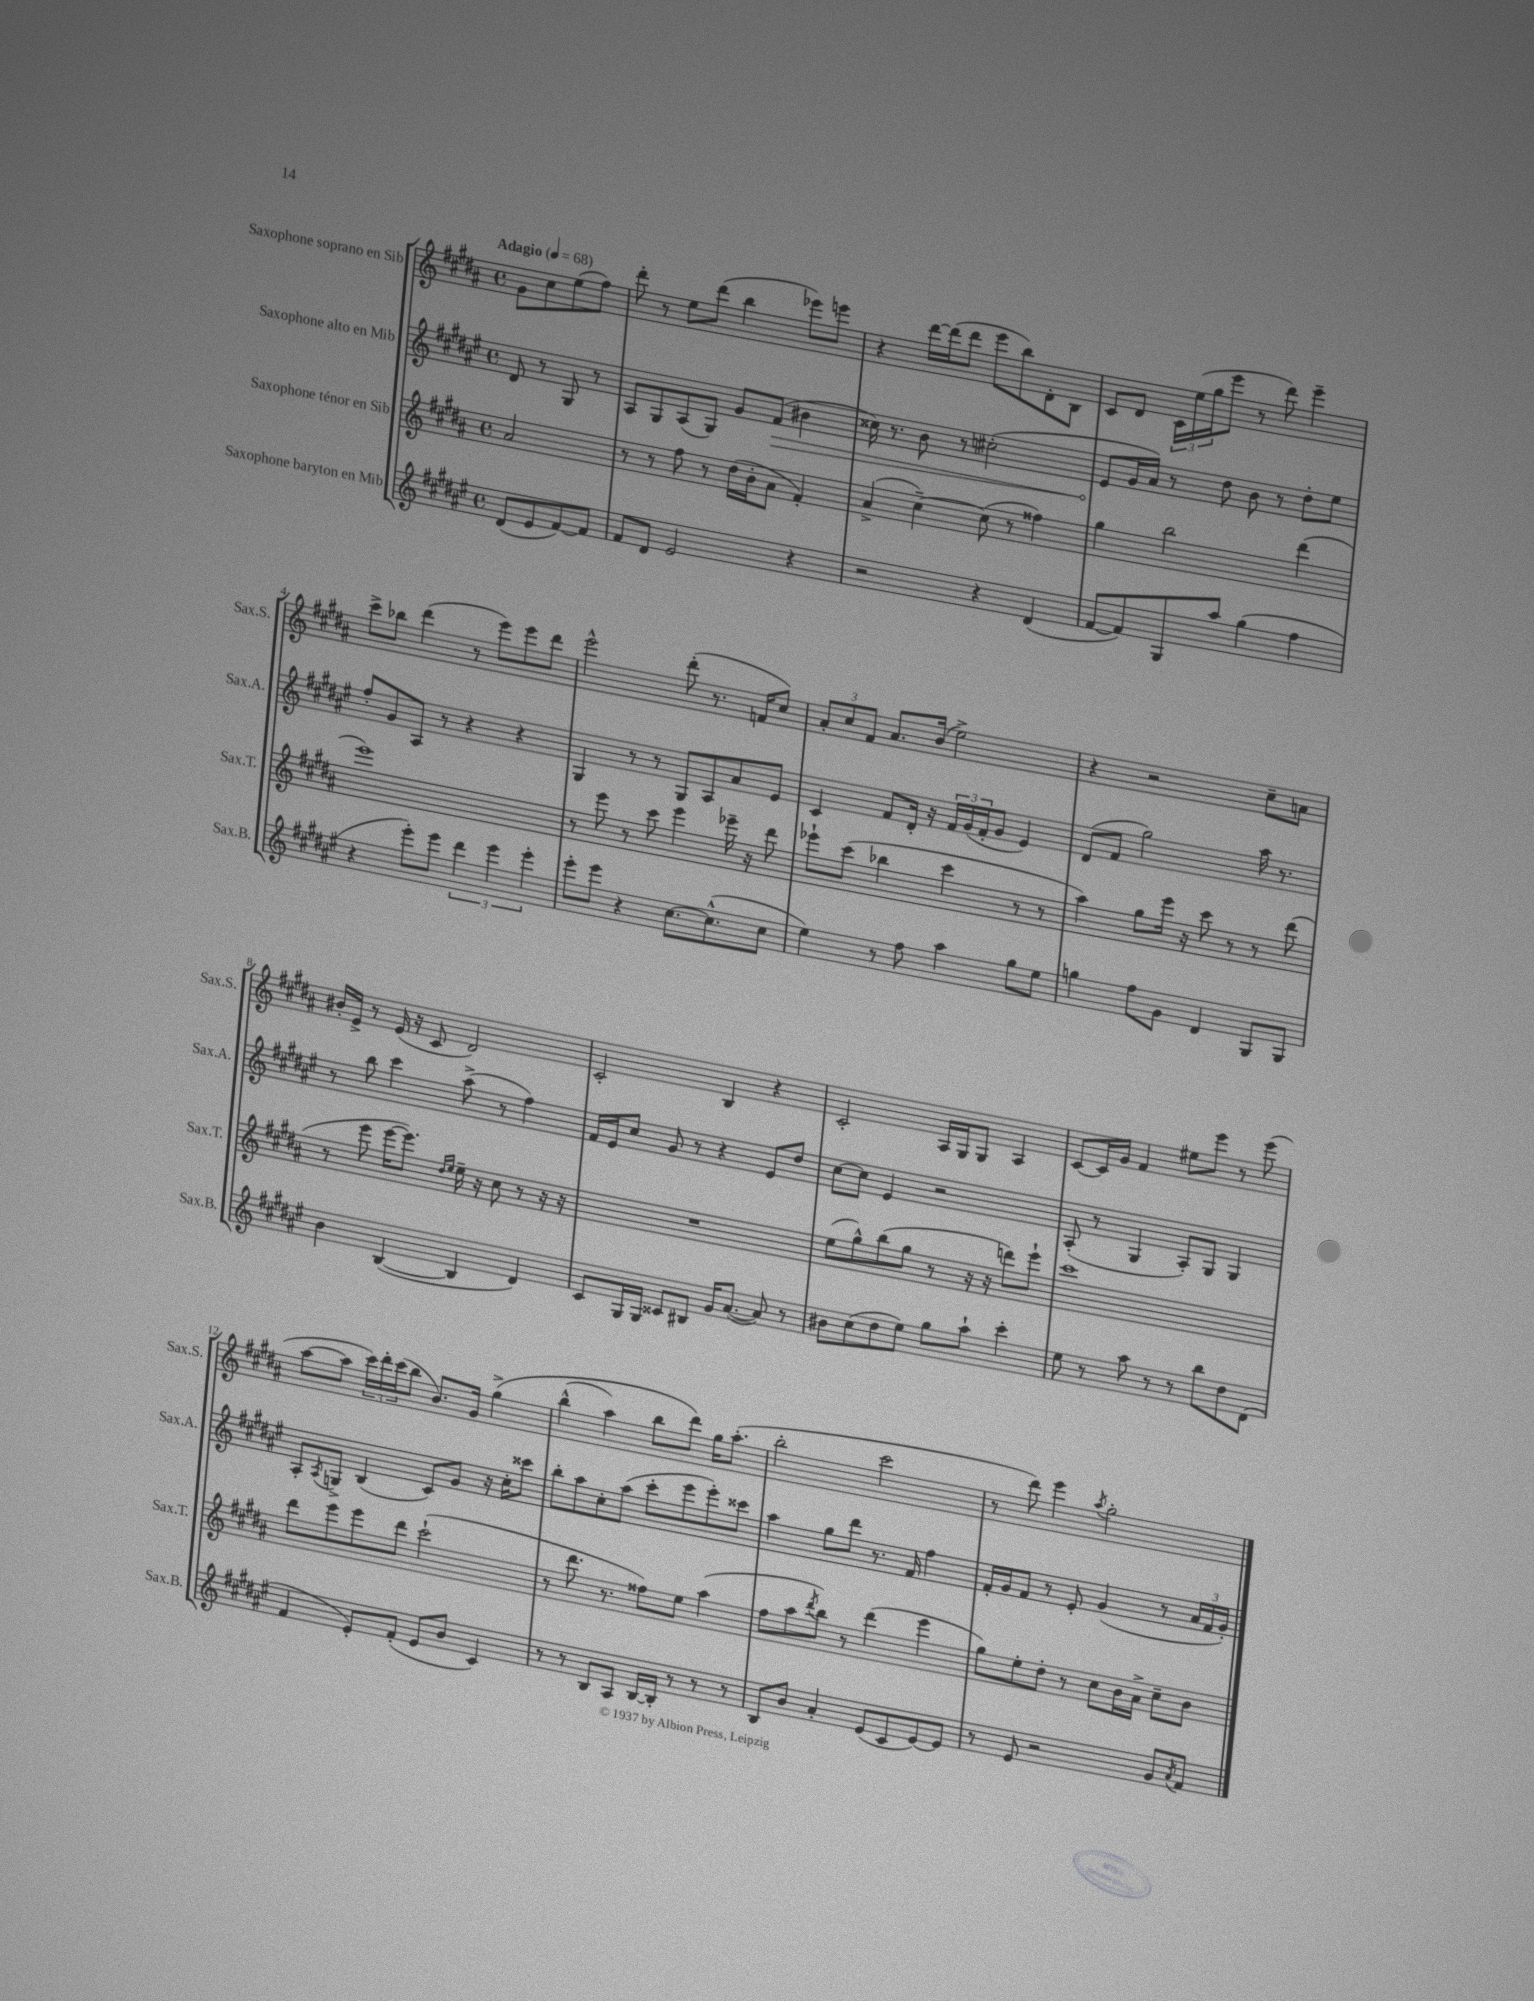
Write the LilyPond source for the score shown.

<<
\new StaffGroup <<
\new Staff = "s0" \with { instrumentName = "Saxophone soprano en Sib" shortInstrumentName = "Sax.S." } {
    \clef treble \key b \major \defaultTimeSignature \time 4/4 \partial 2 \tempo "Adagio" 4 = 68
    gis'8 cis''8 e''8( fis''8) |
    dis'''8-. r8 e''8 dis'''8( b''4 ees'''8) e'''8 |
    r4 dis'''16~ dis'''16( dis'''8 e'''8 b''8) dis'8-. b8 |
    cis'8 dis'8 \tuplet 3/2 { cis'16 e''16( gis''16 } e'''8 r8 dis'''8) e'''4-- |
    cis'''8-> bes''8 dis'''4( r8 e'''8) e'''8 dis'''8 |
    e'''2-^ dis'''8-.( r8. f'16 cis''8) |
    \tuplet 3/2 { ais'8-. cis''8 fis'8 } ais'8. b'16( e''2->) |
    r4 r2 cis''8-- a'8 |
    bis'16-. e'16-> r8 e'16( r16 cis'8 dis'2) |
    cis'2-. b4 r4 |
    cis'2-. ais16 gis16 gis8 ais4 |
    cis'8~ cis'16 gis'16 fis'4 eis''8 e'''8 r8 e'''8( |
    ais''8~ ais''8 \tuplet 3/2 { cis'''16) dis'''16-. cis'''16( } b''8 b'8.) gis'16 gis''4->\( |
    b''4-^( ais''4) b''8 dis'''8\) gis''16 ais''8.-.( |
    b''2-. cis'''2 |
    r8 dis'''8) e'''4 \acciaccatura { ais''8 } gis''2-. \bar "|." |
}
\new Staff = "s1" \with { instrumentName = "Saxophone alto en Mib" shortInstrumentName = "Sax.A." } {
    \clef treble \key fis \major \defaultTimeSignature \time 4/4 \partial 2
    dis'8 r8 gis8 r8 |
    ais8 gis8 ais8( gis8) gis'8 \once \override Hairpin.circled-tip = ##t fis'8\>( bis'4 |
    cisis''16) r8. b'8 r8 cis''2-.( |
    eis'8\! gis'16 ais'16) r8 dis''8 b'8 r8 dis''8-. eis''8 |
    fis''8-. gis'8 ais8 r8 r4 r4 |
    gis4 r8 r8 gis8 ais8 ais'8 eis'8 |
    cis'4 fis'8 dis'16-. r16 \tuplet 3/2 { fis'16 gis'16( fis'16-. } gis'8 eis'4) |
    dis'8( fis'8 gis''2) ais''16 r8. |
    r8 b''8 cis'''4 ais''8->( r8 fis''4) |
    fis'16 eis'16 cis''8 gis'8 r8 r4 eis'8 dis''8 |
    cis''8~ cis''8 eis'4 r2 |
    ais8-.( r8 gis4 ais8-.) gis8 gis4 |
    ais8-. \acciaccatura { ais8 } g8-> b4( cis'8) gis'8 r16 cis''16-. cisis'''8 |
    b''8-. ais''8 cis''8-. ais''8( cis'''8-. eis'''8 eis'''8-.) cisis'''8 |
    ais''4 gis''8 dis'''8 r8. fis'16 fis''4 |
    fis'16-. gis'16 fis'8 r8 eis'8-. gis'4( r8 \tuplet 3/2 { ais'16 fis'16 gis'16-.) } \bar "|." |
}
\new Staff = "s2" \with { instrumentName = "Saxophone ténor en Sib" shortInstrumentName = "Sax.T." } {
    \clef treble \key b \major \defaultTimeSignature \time 4/4 \partial 2
    ais'2 |
    r8 r8 fis''8 r8 dis''16( b'16-. ais'8 fis'4-.) |
    ais'4->( cis''4~--) cis''8( r8 fisis''4) |
    gis''4 b''2 dis'''4( |
    e'''1) |
    r8 e'''8 r8 cis'''8 e'''4 ees'''16-- r16 dis'''8 |
    ees'''8-! cis'''8( bes''4 cis'''4 r8 r8 |
    ais''4) gis''8 e'''16 r16 cis'''8 r8 r8 dis'''8( |
    r8 e'''8 e'''16~ e'''8.) \grace { dis''16 e''16 } e''16-- r16 cis''8 r8 r16 r16 |
    R1 |
    e''8( gis''8-^) b''8( gis''8 r8 r16 r16 d'''8) e'''8-! |
    cis'''1 |
    dis'''8 e'''8 e'''8 dis'''8 cis'''2-!( |
    r8 dis'''8. r8. fisis''8) e''8 ais''4( |
    fis''8 ais''8 \acciaccatura { dis'''8 } b''8) r8 dis'''4( e'''4 |
    gis''8) e''8-. dis''8-. r8 cis''8 b'16 ais'16-> cis''8-- b'8 \bar "|." |
}
\new Staff = "s3" \with { instrumentName = "Saxophone baryton en Mib" shortInstrumentName = "Sax.B." } {
    \clef treble \key fis \major \defaultTimeSignature \time 4/4 \partial 2
    dis'8( eis'8 fis'8~) fis'8 |
    fis'8 dis'8 eis'2 r4 |
    r2 r4 dis'4( |
    fis'8~ fis'8) gis8 ais''8 gis''4( fis''4 |
    r4 eis'''8-.) eis'''8 \tuplet 3/2 { dis'''4 eis'''4 eis'''4-. } |
    eis'''8-. eis'''8 r4 cis''8.~ cis''8.-^( cis''8 |
    eis''4) r8 fis''8 ais''4 gis''8 eis''8 |
    g''4 fis''8 gis'8 dis'4 gis8 gis8 |
    b'4 b4~( b4 dis'4) |
    cis'8 gis16 gis16 cisis'8 bis8 gis'16 ais'8.~( ais'8) r8 |
    bis'8 cis''8( dis''8 eis''8) gis''8 ais''8-! cis'''4-. |
    eis''8 r8 ais''8 r8 r8 b''8 dis''8 dis'8( |
    fis'4 eis'8-.) fis'8-.( eis'8 b'8 cis'4) |
    r8 r8 b8 ais8 b16~ b16-. r8 r8 r8 |
    b8 b'8 ais'4-. eis'8( cis'8 eis'8~) eis'8 |
    r8 eis'8 r2 gis'8 \acciaccatura { ais'8 } fis'8 \bar "|." |
}
>>
>>
